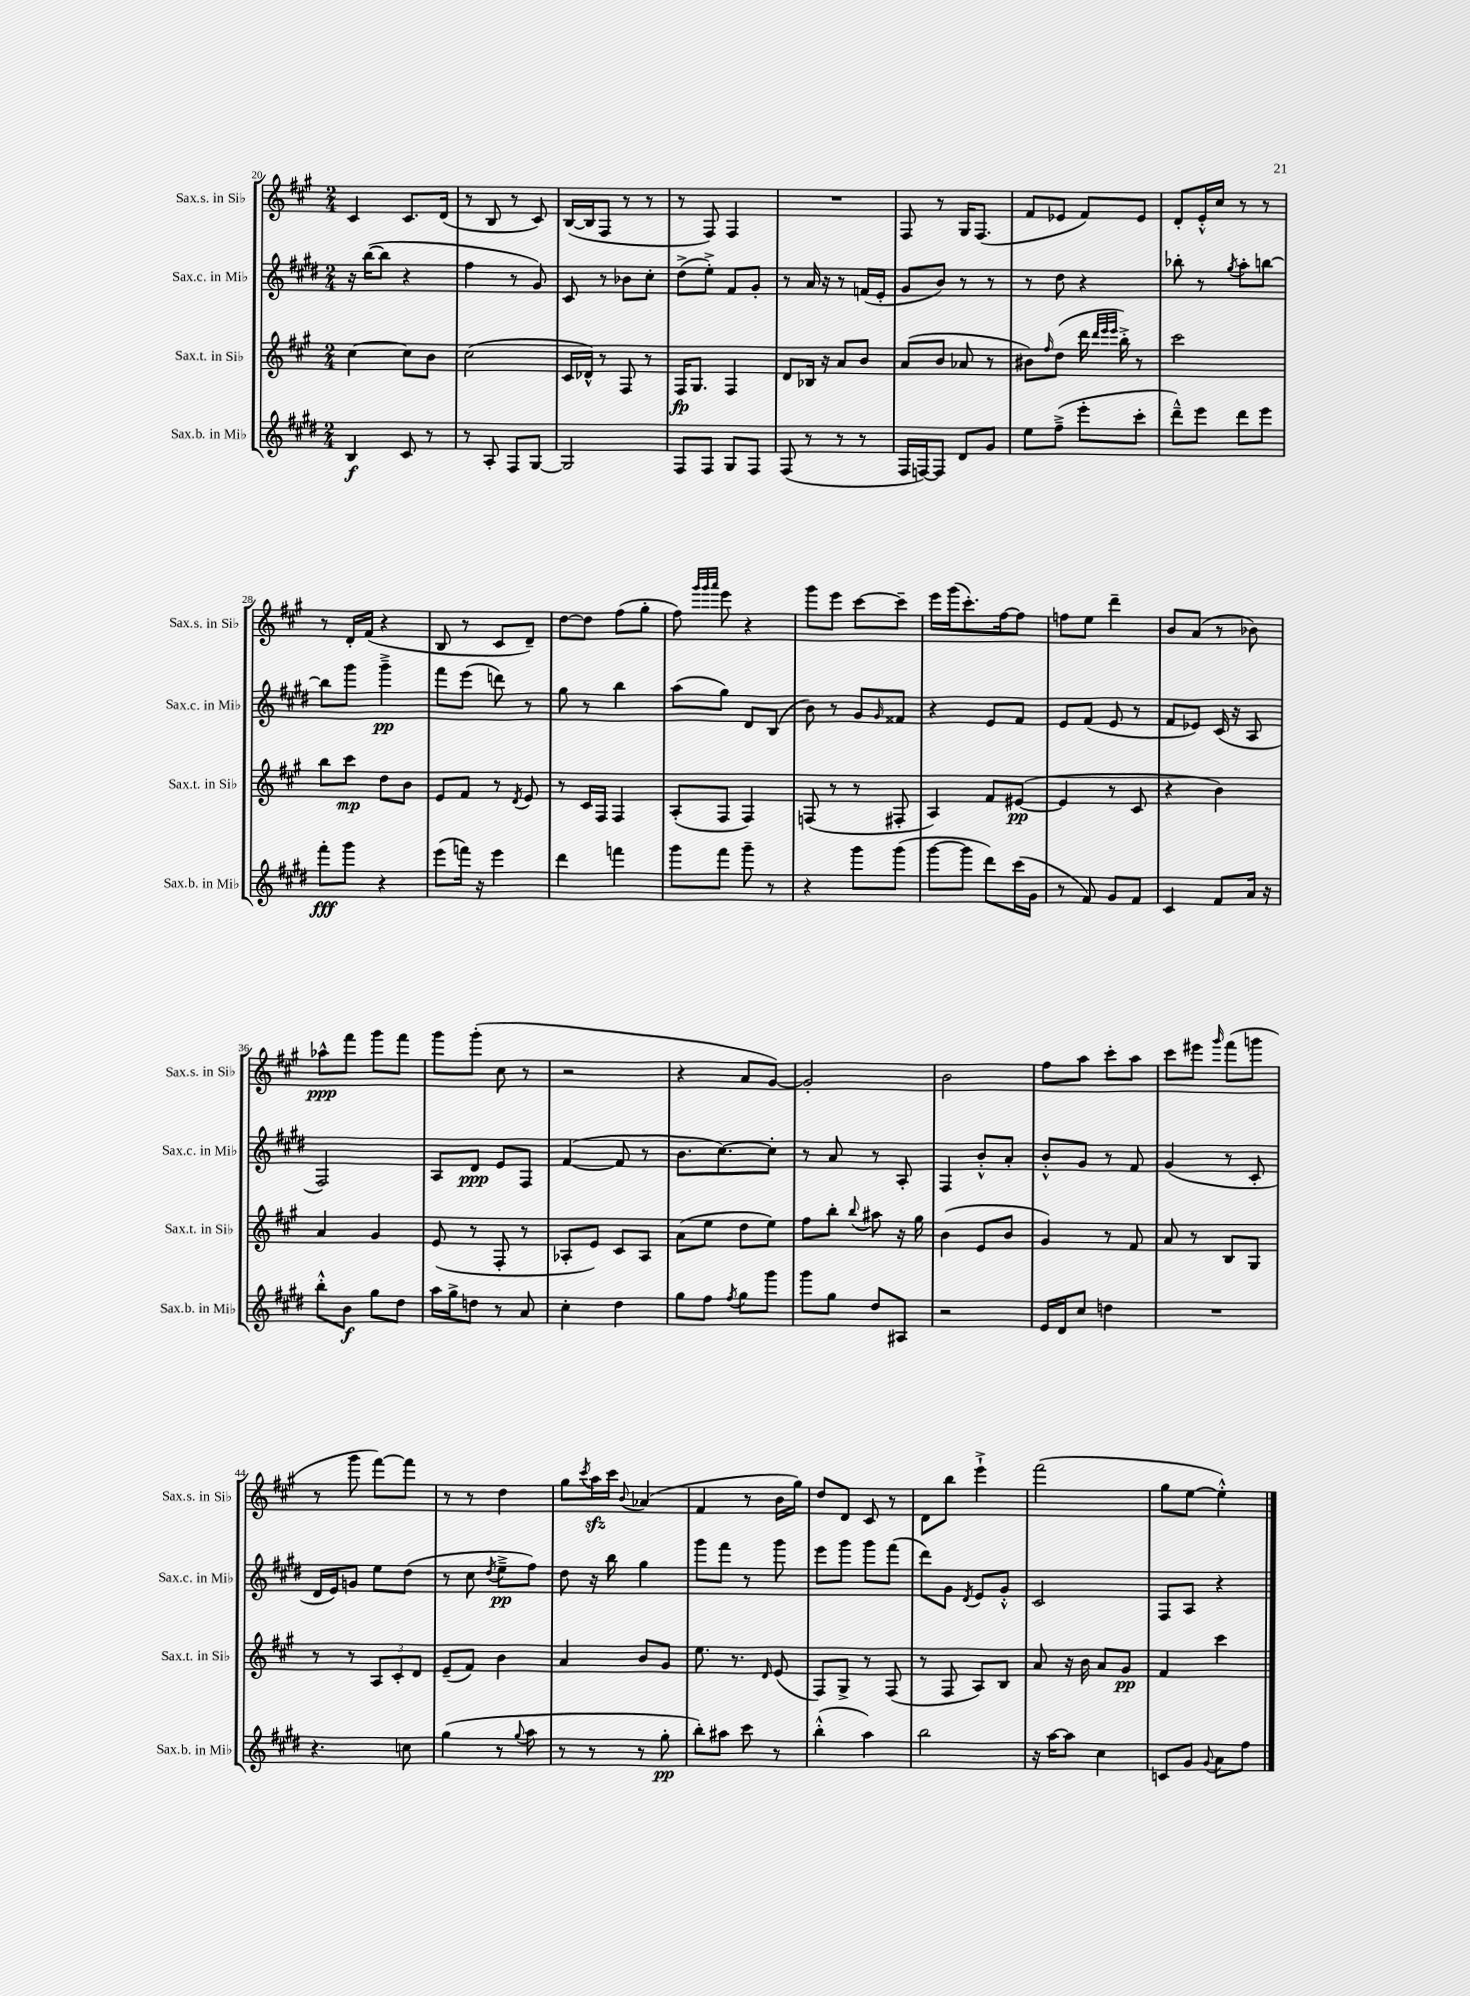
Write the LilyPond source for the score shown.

<<
\new StaffGroup <<
\new Staff = "s0" \with { instrumentName = "Sax.s. in Sib" shortInstrumentName = "Sax.s. in Sib" } {
    \clef treble \key a \major \numericTimeSignature \time 2/4
    cis'4 cis'8. d'16( |
    r8 b8 r8 cis'8) |
    b16~( b16 fis8 r8 r8 |
    r8 fis8) fis4 |
    R2 |
    fis8 r8 gis16 fis8.( |
    fis'8 ees'8 fis'8) ees'8 |
    d'8-. e'16-.-^ cis''16 r8 r8 |
    r8 d'16-. fis'16( r4 |
    b8 r8 cis'8 d'8--) |
    d''8~ d''8 fis''8( gis''8-. |
    fis''8) \grace { gis'''32 gis'''32 a'''32 } e'''8 r4 |
    gis'''8 e'''8 cis'''8~ cis'''8-- |
    e'''16 gis'''16( cis'''8.-.) fis''16~ fis''8 |
    f''8 e''8 d'''4-- |
    b'8 a'8( r8 bes'8) |
    aes''8-^\ppp fis'''8 gis'''8 fis'''8 |
    gis'''8 gis'''8-.( cis''8 r8 |
    r2 |
    r4 a'8 gis'8~) |
    gis'2-. |
    b'2 |
    fis''8 a''8 cis'''8-. a''8 |
    cis'''8 eis'''8 \grace { gis'''16 } fis'''8( g'''8 |
    r8 gis'''8 fis'''8~) fis'''8 |
    r8 r8 d''4 |
    gis''8 \acciaccatura { cis'''8 } a''16\sfz cis'''16 \appoggiatura { b'8 } aes'4( |
    fis'4 r8 b'16 gis''16) |
    d''8 d'8 cis'8 r8 |
    d'8 b''8 e'''4-!-> |
    fis'''2( |
    gis''8 e''8~ e''4-.-^) \bar "|." |
}
\new Staff = "s1" \with { instrumentName = "Sax.c. in Mib" shortInstrumentName = "Sax.c. in Mib" } {
    \clef treble \key e \major \numericTimeSignature \time 2/4
    r16 b''16~( b''8 r4 |
    fis''4 r8 gis'8) |
    cis'8 r8 bes'8 cis''8-. |
    dis''8->( e''8-.->) fis'8 gis'8-. |
    r8 a'16 r16 r8 f'16( e'16-. |
    gis'8 b'8) r8 r8 |
    r8 dis''8 r4 |
    bes''8-. r8 \acciaccatura { gis''8 } a''8-. b''8~ |
    b''8 gis'''8 gis'''4--->\pp |
    fis'''8 e'''8( d'''8) r8 |
    gis''8 r8 b''4 |
    a''8( gis''8) dis'8 b8( |
    b'8) r8 gis'8 \grace { gis'16 } fisis'8 |
    r4 e'8 fis'8 |
    e'8 fis'8( e'8 r8 |
    fis'8 ees'8) cis'16( r16 a8 |
    fis2) |
    a8 dis'8\ppp e'8 fis8 |
    fis'4~( fis'8 r8 |
    b'8. cis''8.~) cis''8-. |
    r8 a'8 r8 a8-. |
    fis4 b'8-.-^ a'8-. |
    b'8-.-^ gis'8 r8 fis'8 |
    gis'4( r8 cis'8-. |
    dis'16 e'16) g'8 e''8 dis''8( |
    r8 cis''8 \acciaccatura { dis''8 } e''8--->\pp fis''8) |
    dis''8 r16 b''16 gis''4 |
    gis'''8 fis'''8 r8 gis'''8 |
    e'''8 gis'''8 gis'''8 fis'''8( |
    dis'''8) gis'8 \acciaccatura { dis'8 } e'8 gis'8-.-^ |
    cis'2 |
    fis8 a8 r4 \bar "|." |
}
\new Staff = "s2" \with { instrumentName = "Sax.t. in Sib" shortInstrumentName = "Sax.t. in Sib" } {
    \clef treble \key a \major \numericTimeSignature \time 2/4
    cis''4~ cis''8 b'8 |
    cis''2( |
    cis'16 des'16-^) r8 fis8 r8 |
    fis16\fp gis8. fis4 |
    d'8 bes16 r16 a'8 b'8 |
    a'8( b'8 aes'8 r8 |
    bis'8) \grace { fis''16 } d''8( d'''16 \grace { d'''32 e'''32 e'''32 } b''16-.->) r8 |
    cis'''2 |
    b''8 cis'''8\mp d''8 b'8 |
    e'8 fis'8 r8 \acciaccatura { d'8 } e'8 |
    r8 cis'16 fis16 fis4 |
    a8-.( fis8 fis4) |
    f8( r8 r8 fis8-. |
    a4) fis'8 eis'8~\pp( |
    eis'4 r8 cis'8 |
    r4 b'4) |
    a'4 gis'4 |
    e'8( r8 fis8-. r8 |
    aes8-. e'8) cis'8 aes8 |
    a'8( e''8 d''8 e''8) |
    fis''8 b''8-. \appoggiatura { b''8 } ais''8 r16 gis''16 |
    b'4( e'8 b'8 |
    gis'4) r8 fis'8 |
    a'8 r8 b8 gis8 |
    r8 r8 \tuplet 3/2 { a8 cis'8-. d'8 } |
    e'8--( fis'8) b'4 |
    a'4 b'8 gis'8 |
    e''8. r8. \grace { d'16 } e'8( |
    fis8) gis8-> r8 fis8( |
    r8 fis8 a8) b8 |
    a'8 r16 b'16 a'8 gis'8\pp |
    fis'4 cis'''4 \bar "|." |
}
\new Staff = "s3" \with { instrumentName = "Sax.b. in Mib" shortInstrumentName = "Sax.b. in Mib" } {
    \clef treble \key e \major \numericTimeSignature \time 2/4
    b4\f cis'8 r8 |
    r8 a8-. fis8 gis8~ |
    gis2 |
    fis8 fis8 gis8 fis8 |
    fis8( r8 r8 r8 |
    fis16 f16~) f8 dis'8 gis'8 |
    e''8 fis''8--->( e'''8-. cis'''8-. |
    dis'''8---^) e'''8 dis'''8 e'''8 |
    fis'''8-.\fff gis'''8 r4 |
    e'''8( f'''16) r16 e'''4 |
    dis'''4 f'''4 |
    gis'''8 fis'''8 gis'''8-- r8 |
    r4 gis'''8 gis'''8( |
    gis'''8~ gis'''8 dis'''8) cis'''16( gis'16 |
    r8 fis'8) gis'8 fis'8 |
    cis'4 fis'8 a'16 r16 |
    b''8-.-^ b'8\f gis''8 dis''8 |
    a''16 gis''16-> d''8 r8 a'8 |
    cis''4-. dis''4 |
    gis''8 fis''8 \acciaccatura { fis''8 } gis''8 gis'''8 |
    gis'''8 gis''8 dis''8 ais8 |
    r2 |
    e'16 dis'16 cis''8 d''4 |
    R2 |
    r4. c''8 |
    gis''4( r8 \appoggiatura { gis''8 } a''8 |
    r8 r8 r8 gis''8-.\pp |
    b''8-.) ais''8 cis'''8 r8 |
    b''4-.-^( a''4) |
    b''2 |
    r16 a''16~ a''8 cis''4 |
    c'8 gis'8 \appoggiatura { gis'8 } a'8 fis''8 \bar "|." |
}
>>
>>
\layout { \context { \Score currentBarNumber = #20 } }
